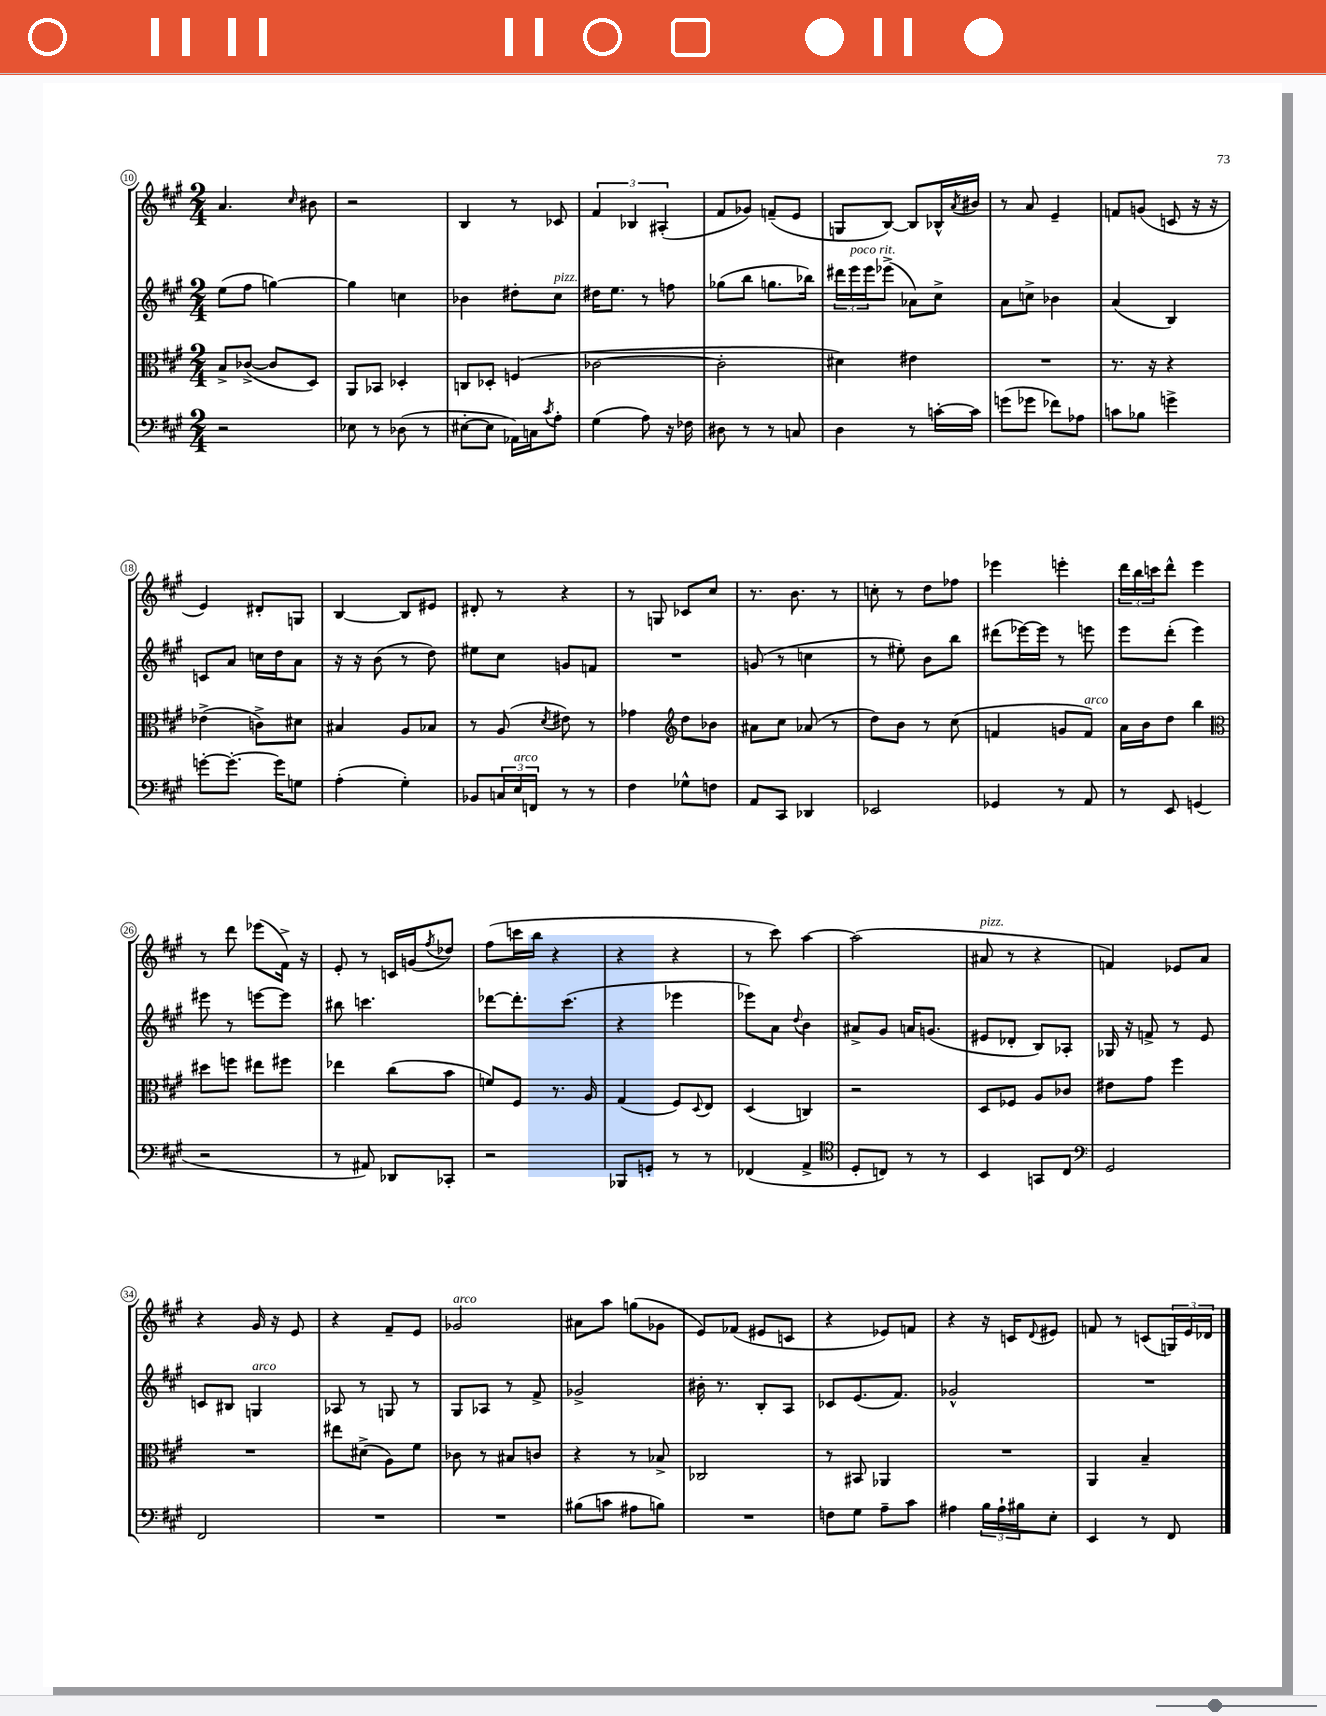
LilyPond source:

<<
\new StaffGroup <<
\new Staff = "s0" {
    \clef treble \key a \major \numericTimeSignature \time 2/4
    a'4. \grace { cis''16 } bis'8 |
    r2 |
    b4 r8 ces'8 |
    \tuplet 3/2 { fis'4 bes4 ais4-.( } |
    fis'8 ges'8) f'8--( e'8 |
    g8 b8~) b8 bes16-^ \acciaccatura { a'8 } bis'16 |
    r8 a'8 e'4-- |
    f'8 g'8( c'8 r16 r16 |
    e'4) dis'8-. g8 |
    b4~ b8 eis'8 |
    dis'8-. r8 r4 |
    r8 g8 ces'8 cis''8 |
    r8. b'8. r8 |
    c''8-. r8 d''8 fes''8 |
    ees'''4 e'''4-. |
    \tuplet 3/2 { d'''16 b''16 c'''16 } d'''8-^ e'''4 |
    r8 d'''8 ees'''8( fis'16->) r16 |
    e'8-. r8 c'16 g'16( \acciaccatura { fis''8 } des''8) |
    fis''8( c'''16 b''16 r4 |
    r4 r4 |
    r8 cis'''8) a''4~ |
    a''2( |
    ais'8^\markup { \italic "pizz." } r8 r4 |
    f'4) ees'8 a'8 |
    r4 gis'16 r16 e'8 |
    r4 fis'8-- e'8 |
    ges'2^\markup { \italic "arco" } |
    ais'8 a''8 g''8( ges'8 |
    e'8) fes'8( eis'8 c'8 |
    r4 ees'8) f'8 |
    r4 r16 c'16 \appoggiatura { d'8 } eis'8 |
    f'8 r8 c'8( \tuplet 3/2 { g16) e'16 des'16 } \bar "|." |
}
\new Staff = "s1" {
    \clef treble \key a \major \numericTimeSignature \time 2/4
    e''8( fis''8 g''4~) |
    g''4 c''4 |
    bes'4 dis''8-. cis''8^\markup { \italic "pizz." } |
    dis''16 e''8. r8 f''8 |
    ges''8( b''8 g''8. bes''16) |
    \tuplet 3/2 { dis'''16 e'''16^\markup { \italic "poco rit." } e'''16 } ees'''8->( aes'8) cis''8-> |
    a'8 c''8-> bes'4 |
    a'4( b4) |
    c'8 a'8 c''16 d''16 a'8 |
    r16 r16 b'8( r8 d''8) |
    eis''8 cis''8 g'8 f'8 |
    R2 |
    g'8( r8 c''4 |
    r8 eis''8-.) b'8 b''8 |
    dis'''8( ees'''16~) ees'''16 r8 e'''8 |
    e'''8 d'''8-.( e'''4) |
    eis'''8 r8 e'''8~ e'''8 |
    bis''8 c'''4. |
    des'''8~ des'''8.-. cis'''8.( |
    r4 ees'''4 |
    ees'''8) a'8 \appoggiatura { d''8 } b'4 |
    ais'8-> gis'8 a'16 g'8.( |
    eis'8 des'8-. b8) aes8-. |
    ges16 r16 f'8-> r8 e'8 |
    c'8 bis8 g4^\markup { \italic "arco" } |
    aes8 r8 g8 r8 |
    gis8 aes8 r8 fis'8-> |
    ges'2-> |
    bis'16-. r8. b8-. a8 |
    ces'8 e'8.( fis'8.) |
    ges'2-^ |
    R2 \bar "|." |
}
\new Staff = "s2" {
    \clef alto \key a \major \numericTimeSignature \time 2/4
    b8-> ces'8~->( ces'8 d8) |
    a,8 bes,8 des4-. |
    c8 des8-. f4( |
    ces'2~ |
    ces'2-. |
    dis'4) eis'4 |
    R2 |
    r8. r16 r4 |
    ees'4->( c'8->) dis'8 |
    bis4 a8 bes8 |
    r8 a8( \acciaccatura { d'8 } eis'8) r8 |
    ges'4 \clef treble d''8 bes'8 |
    ais'8 cis''8 aes'8( r8 |
    d''8) b'8 r8 cis''8( |
    f'4 g'8 f'8^\markup { \italic "arco" }) |
    a'16 b'16 d''8 b''4 |
    \clef alto dis''8 f''8 eis''8 fis''8 |
    ees''4 cis''8( b'8 |
    f'8) fis8 r8. a16 |
    gis4( fis8) \appoggiatura { d8 } e8 |
    d4( c4) |
    r2 |
    d8 fes8 a8 ces'8 |
    eis'8 gis'8 fis''4 |
    R2 |
    eis''8 dis'8->( a8) fis'8 |
    ces'8 r8 bis8 c'8 |
    r4 r8 bes8-> |
    ces2 |
    r8 bis,8 aes,4 |
    R2 |
    a,4 b4-- \bar "|." |
}
\new Staff = "s3" {
    \clef bass \key a \major \numericTimeSignature \time 2/4
    r2 |
    ees8 r8 des8( r8 |
    eis8~-. eis8 aes,16) c16 \acciaccatura { cis'8 } a8-. |
    gis4( a8) r16 fes16 |
    dis8 r8 r8 c8 |
    d4 r8 c'16~-. c'16 |
    g'8( ges'8 fes'8) aes8 |
    c'8 bes8 g'4-> |
    g'8~-. g'8.~-. g'16 g8 |
    a4-.( gis4-.) |
    bes,8 \tuplet 3/2 { c16 e16^\markup { \italic "arco" } f,16 } r8 r8 |
    fis4 ges8-^ f8 |
    a,8 cis,8 des,4 |
    ees,2 |
    ges,4 r8 a,8 |
    r8 e,8 g,4( |
    r2 |
    r8 ais,8) des,8 ces,8-. |
    r2 |
    bes,,8 g,8-. r8 r8 |
    fes,4( a,4-> |
    \clef tenor d8-. c8) r8 r8 |
    b,4 g,8 cis8 |
    \clef bass gis,2 |
    fis,2 |
    R2 |
    R2 |
    bis8( c'8 ais8 b8) |
    R2 |
    f8 gis8 a8-- cis'8 |
    ais4 \tuplet 3/2 { b16 ais16-! bis16 } e8-. |
    e,4 r8 fis,8 \bar "|." |
}
>>
>>
\layout { \context { \Score currentBarNumber = #10 \override BarNumber.stencil = #(make-stencil-circler 0.1 0.3 ly:text-interface::print) } }
